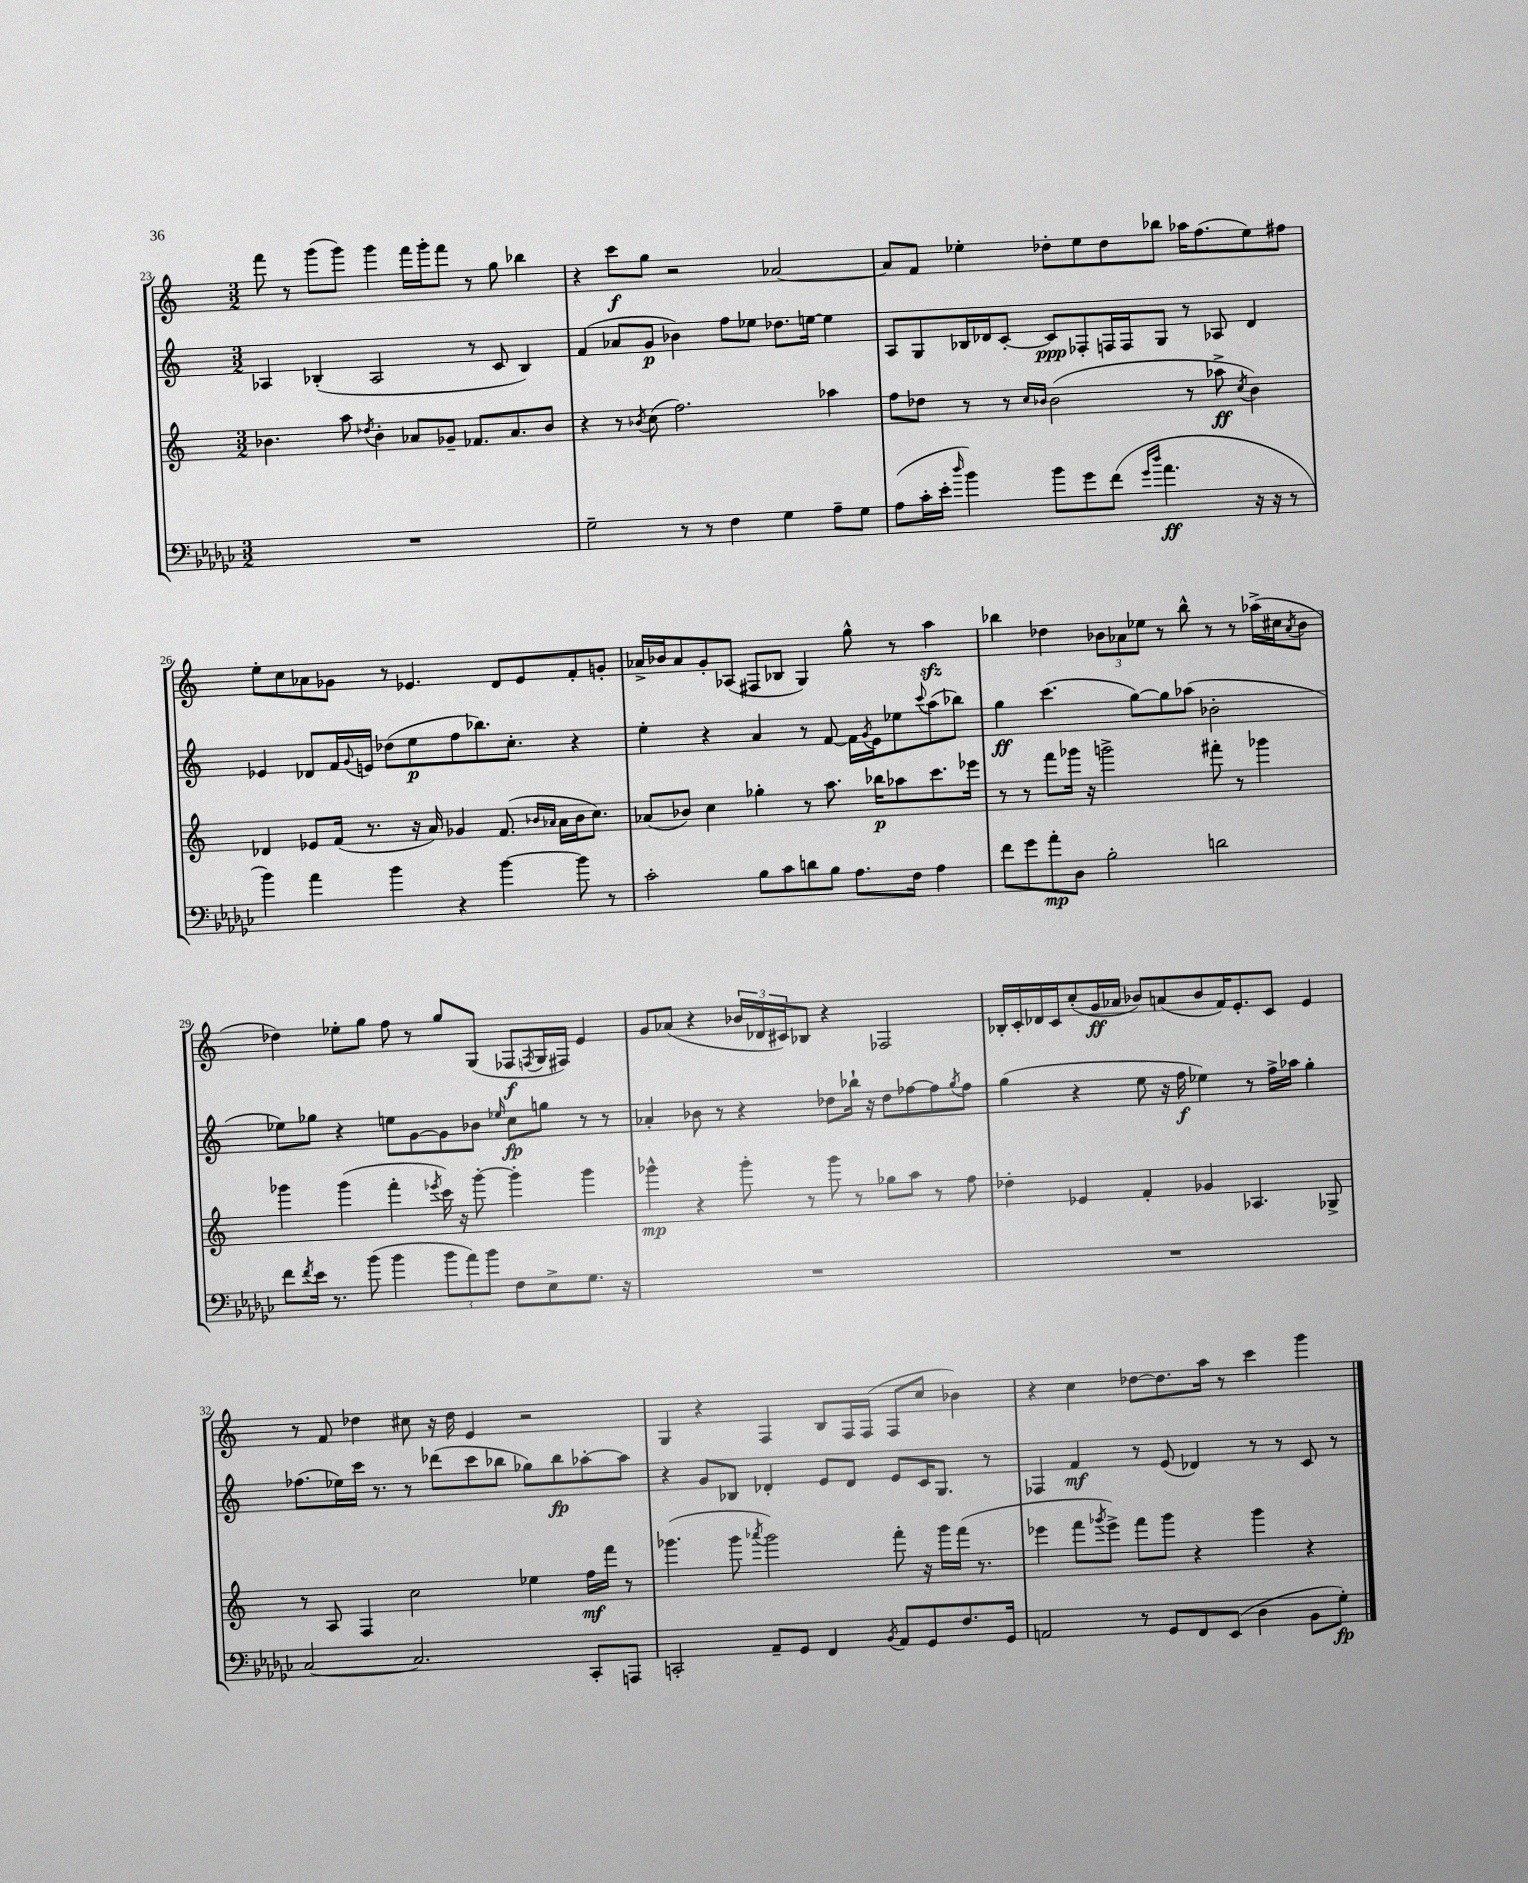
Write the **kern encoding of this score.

**kern	**dynam	**kern	**dynam	**kern	**dynam	**kern	**dynam
*part4	*part4	*part3	*part3	*part2	*part2	*part1	*part1
*staff4	*staff4	*staff3	*staff3	*staff2	*staff2	*staff1	*staff1
*clefF4	*	*clefG2	*	*clefG2	*	*clefG2	*
*k[b-e-a-d-g-c-]	*	*k[]	*	*k[]	*	*k[]	*
*M3/2	*	*M3/2	*	*M3/2	*	*M3/2	*
=23	=23	=23	=23	=23	=23	=23	=23
1.r	.	4.b-X\	.	4A-X/	.	8fff\	.
.	.	.	.	.	.	8r	.
.	.	.	.	(4B-X'/	.	(8ggg\L	.
.	.	8aa\	.	.	.	8ggg\J)	.
.	.	8qdd-X/	.	.	.	.	.
.	.	4b-'\	.	2A-/	.	4ggg\	.
.	.	8a-X/L	.	.	.	16fff\LL	.
.	.	.	.	.	.	16ggg'\J	.
.	.	8g-X~/J	.	.	.	8fff\J	.
.	.	8.f-X/L	.	8r	.	8r	.
.	.	.	.	8c/	.	8gg\	.
.	.	8.a-/	.	.	.	.	.
.	.	.	.	4B-/)	.	4bb-X\	.
.	.	8b-/J	.	.	.	.	.
=24	=24	=24	=24	=24	=24	=24	=24
2G-~\	.	4r	.	(4f/	.	4r	.
.	.	8r	.	8a-X/L	.	8ccc\L	f
.	.	8qb-X/	.	.	.	.	.
.	.	(8cc\	.	8g/J	p	8gg\J	.
8r	.	2.ff\)	.	4b-X\)	.	2r	.
8r	.	.	.	.	.	.	.
4F\	.	.	.	8ff\L	.	.	.
.	.	.	.	8ee-X\J	.	.	.
4G-\	.	.	.	8.dd-X\L	.	[2a-X/	.
.	.	.	.	[16een\Jk	.	.	.
8A-~\L	.	4aa-X\	.	4ee\]	.	.	.
8G-\J	.	.	.	.	.	.	.
=25	=25	=25	=25	=25	=25	=25	=25
(8A-\L	.	8ff\L	.	8A/L	.	8a-/L]	.
16c-'\L	.	8dd-X\J	.	8G/	.	8f/J	.
16e-'\JJ	.	.	.	.	.	.	.
16qqdd-/	.	.	.	.	.	.	.
4b-\)	.	8r	.	16B-X/L	.	4ee-X'\	.
.	.	.	.	16d-X/J	.	.	.
.	.	8r	.	[8c'/J	.	.	.
.	.	16qqcc/LL	.	.	.	.	.
.	.	16qqb-X/JJ	.	.	.	.	.
8b-\L	.	(2b-\	.	8c/L]	ppp	8dd-X'\L	.
8g-\	.	.	.	8F-X'/	.	8ee-\	.
(8f\J	.	.	.	16Fn/L	.	8dd-\	.
.	.	.	.	16F/J	.	.	.
16qqg-/LL	.	.	.	.	.	.	.
16qqdd-/JJ	.	.	.	.	.	.	.
4.a-\	ff	.	.	8G/J	.	8bb-X\J	.
.	.	8r	.	8r	.	16aa-X\KL	.
.	.	.	.	.	.	(8.ff\	.
.	.	8aa-X^\	ff	8A-X/	.	.	.
.	.	8qcc/	.	.	.	.	.
16r	.	4b-\)	.	4d-/	.	8ee-\)	.
16r	.	.	.	.	.	.	.
8r	.	.	.	.	.	8ff#X\J	.
!!LO:LB:g=z
=26	=26	=26	=26	=26	=26	=26	=26
4b-\)	.	4d-X/	.	4e-X/	.	8ee'\L	.
.	.	.	.	.	.	8cc\	.
4a-\	.	8e-X/L	.	8d-X/L	.	8a-X\	.
.	.	(16f/Jk	.	16f/L	.	8g-X\J	.
.	.	.	.	8qqg/	.	.	.
.	.	8.r	.	16en/JJ	.	.	.
4b-\	.	.	.	(8dd-X\L	.	8r	.
.	.	16r	.	8ee\	p	4.e-X/	.
.	.	16a/)	.	.	.	.	.
4r	.	4g-X/	.	8ff\	.	.	.
.	.	.	.	8.bb-X\)	.	.	.
[4b-\	.	(8.f/	.	.	.	8d/L	.
.	.	.	.	8.cc'\J	.	.	.
.	.	.	.	.	.	8e-/	.
.	.	16qqb-X/LL	.	.	.	.	.
.	.	16qqa-X/JJ	.	.	.	.	.
.	.	16a-\LL	.	.	.	.	.
8b-\]	.	16b-\J	.	4r	.	8f'/	.
.	.	8.cc\J)	.	.	.	.	.
8r	.	.	.	.	.	8gn'/J	.
=27	=27	=27	=27	=27	=27	=27	=27
2c-'\	.	(8a-X/L	.	4ee'\	.	16a-X^/LL	.
.	.	.	.	.	.	16b-X/J	.
.	.	8b-X/J)	.	.	.	8a-/	.
.	.	4cc\	.	4r	.	8g'/	.
.	.	.	.	.	.	(8A-X/J	.
8B-\L	.	4gg-X'\	.	4a/	.	8F#X/L	.
8c-\	.	.	.	.	.	8B-X/J	.
8dn\	.	8r	.	8r	.	4G/)	.
8B-\J	.	8.aa\	.	[8f/	.	.	.
8.A-\L	.	.	.	16f\LL]	.	8gg^^\	.
.	.	.	.	8qg/	.	.	.
.	.	16bb-X\KL	p	16e\J	.	.	.
.	.	8aa-X\	.	8ee-X\	.	8r	.
16F\Jk	.	.	.	.	.	.	.
.	.	.	.	8qqccc/	.	.	.
4A-\	.	8.ccc\	.	(8aa\	.	4aazz\	.
.	.	.	.	8bb-X\J)	.	.	.
.	.	16eee-X\Jk	.	.	.	.	.
=28	=28	=28	=28	=28	=28	=28	=28
8f\L	.	8r	.	4gg\	ff	4bb-X\	.
8g-\	.	8r	.	.	.	.	.
8a-'\	mp	8fff\L	.	(4.ccc\	.	4dd-X\	.
8D-\J	.	16ggg-X\Jk	.	.	.	.	.
.	.	16r	.	.	.	.	.
2B-'\	.	2gggn^\	.	.	.	12b-X\L	.
.	.	.	.	.	.	12a-X\	.
.	.	.	.	[8gg\L)	.	.	.
.	.	.	.	.	.	12ee-X\J	.
.	.	.	.	8gg\]	.	8r	.
.	.	.	.	(8aa-X\J	.	8bb-^^\	.
2dn\	.	8fff#X'\	.	2b-X'\	.	8r	.
.	.	8r	.	.	.	8r	.
.	.	4ggg-X\	.	.	.	(16aa-X^\LL	.
.	.	.	.	.	.	16cc#X\J	.
.	.	.	.	.	.	8qa-/	.
.	.	.	.	.	.	8b-\J	.
!!LO:LB:g=z
=29	=29	=29	=29	=29	=29	=29	=29
8f\L	.	4ggg-X\	.	8ee-X\L)	.	4dd-X\)	.
8qf/	.	.	.	.	.	.	.
16e-\Jk	.	.	.	8gg-X\J	.	.	.
8.r	.	.	.	.	.	.	.
.	.	(4ggg-\	.	4r	.	8ee-X'\L	.
(8b-\	.	.	.	.	.	8gg\J	.
4b-\	.	4fff'\	.	8een\L	.	8ff\	.
.	.	.	.	[8g\	.	8r	.
.	.	8qeee-X/	.	.	.	.	.
12b-\L	.	16ccc\)	.	8g\]	.	8gg/L	.
.	.	16r	.	.	.	.	.
12a-\)	.	.	.	.	.	.	.
.	.	[8ggg-'\	.	8b-X\J	.	(8G/J	.
12b-\J	.	.	.	.	.	.	.
.	.	.	.	16qqee-X/	.	.	.
8F\L	.	4ggg-'\]	.	8cc\L	fp	8F-X/L	f
.	.	.	.	.	.	8qFn/	.
8E-^\	.	.	.	8ggn\J	.	16G/L	.
.	.	.	.	.	.	16F#X/JJ)	.
8.G-\J	.	4ggg-\	.	8r	.	4e/	.
.	.	.	.	8r	.	.	.
16r	.	.	.	.	.	.	.
=30	=30	=30	=30	=30	=30	=30	=30
1.r	.	4ggg-X^^\	mp	4a-X'/	.	8g/L	.
.	.	.	.	.	.	(8a-X/J	.
.	.	4r	.	8b-X\	.	4r	.
.	.	.	.	8r	.	.	.
.	.	8ggg-'\	.	4r	.	24b-X/LL	.
.	.	.	.	.	.	24d-X/	.
.	.	.	.	.	.	24c#X/J)	.
.	.	8r	.	.	.	8B-X/J	.
.	.	8ggg-\	.	8dd-X\L	.	4r	.
.	.	8r	.	16bb-X`\Jk	.	.	.
.	.	.	.	16r	.	.	.
.	.	8gg-X\L	.	8dd-\L	.	2F-X/	.
.	.	8aa\J	.	[8ff-X\	.	.	.
.	.	8r	.	8ff-\]	.	.	.
.	.	.	.	8qgg/	.	.	.
.	.	8ff\	.	8ff-\J	.	.	.
=31	=31	=31	=31	=31	=31	=31	=31
1.r	.	4dd-X'\	.	(4gg\	.	16B-X'/LL	.
.	.	.	.	.	.	16c'/	.
.	.	.	.	.	.	16d-X/	.
.	.	.	.	.	.	16c/J	.
.	.	4e-X/	.	4r	.	(8cc'/	.
.	.	.	.	.	.	16g/L	ff
.	.	.	.	.	.	16a-X/JJ	.
.	.	4f'/	.	8ee\	.	8b-X/L)	.
.	.	.	.	16r	.	(8an/	.
.	.	.	.	16ff\	f	.	.
.	.	4g-X/	.	4ee-X\)	.	8b-/	.
.	.	.	.	.	.	16f/K)	.
.	.	.	.	.	.	8.e'/	.
.	.	4.A-X/	.	8r	.	.	.
.	.	.	.	16ff^\LL	.	8c/J	.
.	.	.	.	16aa-X\JJ	.	.	.
.	.	.	.	4gg'\	.	4e/	.
.	.	8G-X^/	.	.	.	.	.
!!LO:LB:g=z
=32	=32	=32	=32	=32	=32	=32	=32
[2C-/	.	8r	.	(8.ff-X\L	.	8r	.
.	.	8A/	.	.	.	8f/	.
.	.	.	.	16ee-X\L)	.	.	.
.	.	4F/	.	16ccc\JJ	.	4dd-X\	.
.	.	.	.	8.r	.	.	.
2.C-/]	.	2cc\	.	8r	.	8cc#X\	.
.	.	.	.	(8ddd-X\L	.	16r	.
.	.	.	.	.	.	16dd-\	.
.	.	.	.	8ccc\	.	4e/	.
.	.	.	.	8bb-X\J	.	.	.
.	.	4ee-X\	.	8gg-X\L)	.	2r	.
.	.	.	.	8bb-\	fp	.	.
8CC-'/L	.	16ff\LL	mf	[8aa-X'\	.	.	.
.	.	16fff\JJ	.	.	.	.	.
8AAAn/J	.	8r	.	8aa-\J]	.	.	.
=33	=33	=33	=33	=33	=33	=33	=33
2CCn'/	.	(4.ggg-X\	.	4r	.	4G/	.
.	.	.	.	8g/L	.	4r	.
.	.	8ggg-\	.	8B-X/J	.	.	.
.	.	8qaaa-X/	.	.	.	.	.
8AA-~/L	.	2ggg-\)	.	4d-X'/	.	4F/	.
8GG-/J	.	.	.	.	.	.	.
4FF/	.	.	.	8e/L	.	8B/L	.
.	.	.	.	8d-/J	.	16F/L	.
.	.	.	.	.	.	(16F/JJ	.
8qBB-/	.	.	.	.	.	.	.
8AA-/L	.	8fff'\	.	8e/L	.	8F/L	.
8GG-/	.	16r	.	16c/K	.	8cc/J	.
.	.	16ggg-\LL	.	8.G/J	.	.	.
8.F/	.	(16fff\JJ	.	.	.	4b-X\)	.
.	.	8.r	.	.	.	.	.
.	.	.	.	8r	.	.	.
16GG-/Jk	.	.	.	.	.	.	.
=34	=34	=34	=34	=34	=34	=34	=34
2AAn/	.	4eee-X\	.	4F-X/	.	4r	.
.	.	8fff\L	.	4f/	mf	4cc\	.
.	.	8qggg-X/	.	.	.	.	.
.	.	8eee-^\J)	.	.	.	.	.
8r	.	8fff\L	.	8r	.	[8dd-X\L	.
8GG-/L	.	8ggg-\J	.	(8e/	.	8.dd-\]	.
8FF/	.	4r	.	4d-X/)	.	.	.
.	.	.	.	.	.	16aa\Jk	.
(8EE-/J	.	.	.	.	.	8r	.
4D-\	.	4ggg-\	.	8r	.	4ccc\	.
.	.	.	.	8r	.	.	.
8BB-\L	.	4r	.	8c/	.	4ggg\	.
8G-'\J)	fp	.	.	8r	.	.	.
==	==	==	==	==	==	==	==
*-	*-	*-	*-	*-	*-	*-	*-
